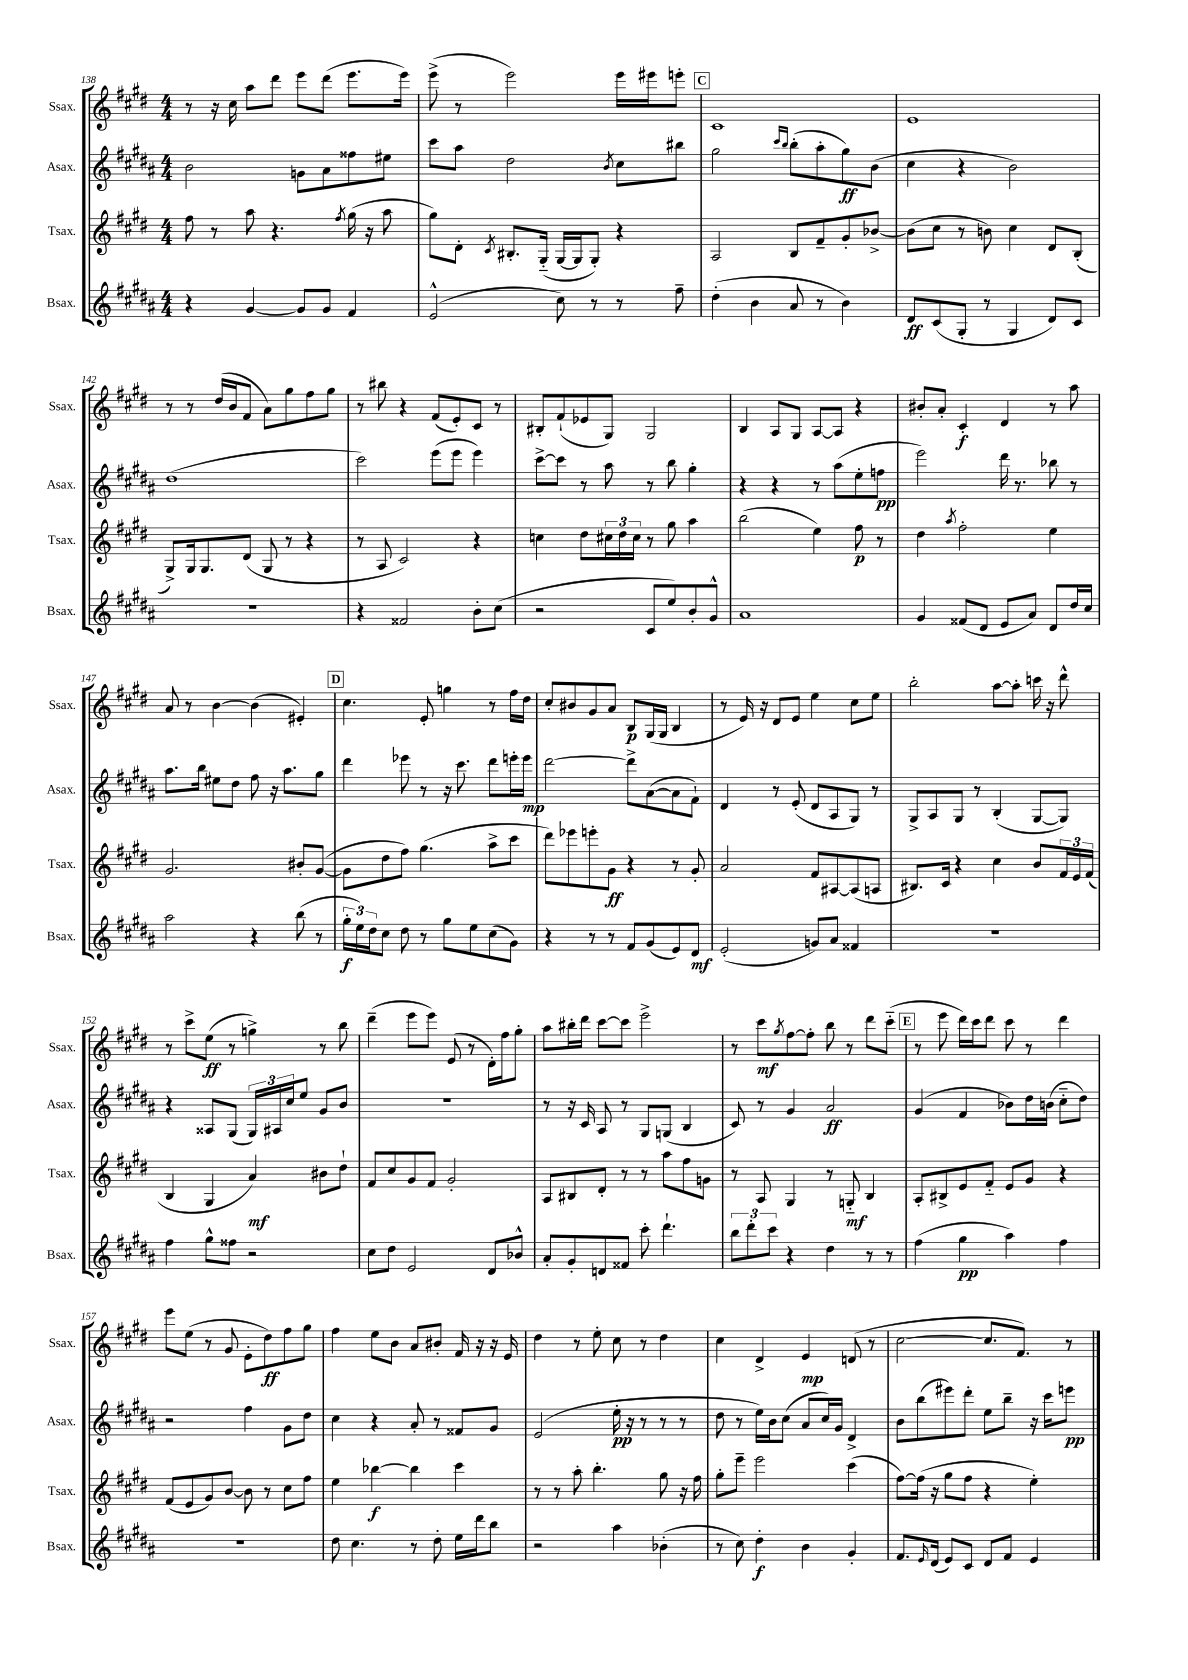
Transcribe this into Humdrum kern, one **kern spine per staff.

**kern	**kern	**kern	**kern
*staff4	*staff3	*staff2	*staff1
*clefG2	*clefG2	*clefG2	*clefG2
*k[f#c#g#d#a#]	*k[f#c#g#d#]	*k[f#c#g#d#a#]	*k[f#c#g#d#]
*M4/4	*M4/4	*M4/4	*M4/4
4r	8ff#	2b	8r
.	8r	.	16r
.	.	.	16cc#
[4g#	8aa	.	8aa
.	4.r	.	8ddd#
8g#]	.	8g	8eee
8g#	.	8a#	(8ddd#
.	8qff#	.	.
4f#	(16gg#	8ff##	8.eee
.	16r	.	.
.	8aa	8ee#	.
.	.	.	16eee)
=	=	=	=
(2e^^	8gg#)	8ccc#	(8eee^
.	8d#'	8aa#	8r
.	8qc#	.	.
.	8.B#'	2dd#	2eee)
.	(16G#'~	.	.
8cc#)	[16G#	.	.
.	16G#]	.	.
8r	8G#')	.	.
.	.	8qb	.
8r	4r	8cc#	16eee
.	.	.	16eee#
8ff#~	.	8bb#	8eee'
=	=	=	=
(4dd#'	2A	2gg#	1c#
4b	.	.	.
.	.	16qqccc#	.
.	.	16qqbb	.
8a#	8B	(8bb'	.
8r	8f#~	8aa#'	.
4b)	8g#'	8gg#)	.
.	[8b-^	(8b	.
=	=	=	=
8d#	(8b-]	4cc#	1e
(8c#	8cc#	.	.
8G#'	8r	4r	.
8r	8b)	.	.
4G#	4cc#	2b)	.
8d#)	8d#	.	.
8c#	(8B'	.	.
=	=	=	=
1r	8G#^)	(1dd#	8r
.	16G#	.	8r
.	8.G#	.	.
.	.	.	(16dd#
.	.	.	16b
.	(8d#	.	8f#
.	8G#	.	8a)
.	8r	.	8gg#
.	4r	.	8ff#
.	.	.	8gg#
=	=	=	=
4r	8r	2ccc#)	8r
.	8A	.	8bb#
2f##	2c#)	.	4r
.	.	(8eee	(8f#
.	.	8eee	8e')
8b'	4r	4eee)	8c#
(8cc#	.	.	8r
=	=	=	=
2r	4cc	[8ccc#^	8B#'
.	.	8ccc#]	(8f#`
.	8dd#	8r	8e-
.	24cc#	8aa#	8G#)
.	24dd#	.	.
.	24cc#	.	.
8c#	8r	8r	2G#
8ee)	8gg#	8bb	.
8b'	4aa	4gg#'	.
8g#^^	.	.	.
=	=	=	=
1a#	(2bb	4r	4B
.	.	4r	8A
.	.	.	8G#
.	4ee)	8r	[8A
.	.	(8aa#	8A]
.	8ff#	8ee'	4r
.	8r	8ff	.
=	=	=	=
4g#	4dd#	2eee)	8b#'
.	.	.	8a'
.	8qaa	.	.
(8f##	2ff#'	.	4c#'
8d#	.	.	.
8e	.	16ddd#	4d#
.	.	8.r	.
8a#)	.	.	.
8d#	4ee	8bb-	8r
16dd#	.	8r	8aa
16cc#	.	.	.
=	=	=	=
2aa#	2.g#	8.aa#	8a
.	.	.	8r
.	.	16bb	.
.	.	8ee#	[4b
.	.	8dd#	.
4r	.	8ff#	(4b]
.	.	16r	.
.	.	8.aa#	.
(8bb	8b#'	.	4e#')
8r	([8g#	8gg#	.
=	=	=	=
24gg#'	8g#]	4ddd#	4.cc#
24ee)	.	.	.
24dd#	.	.	.
8cc#	8dd#	.	.
8dd#	8ff#)	8eee-	.
8r	(4.gg#	8r	8e'
8gg#	.	16r	4gg
.	.	8.ccc#	.
8ee	.	.	.
(8cc#	8aa^	8ddd#	8r
8g#)	8ccc#	16eee'	16ff#
.	.	16eee	16dd#
=	=	=	=
4r	8ddd#)	[2ddd#	8cc#'
.	8eee-	.	8b#
8r	8eee'	.	8g#
8r	8g#	.	8a
8f#	4r	8ddd#^]	8B
(8g#	.	([8a#	(16G#
.	.	.	16G#
8e)	8r	8a#]	4B
8d#	8g#'	8f#`)	.
=	=	=	=
(2e'	2a	4d#	8r
.	.	.	16e)
.	.	.	16r
.	.	8r	8d#
.	.	(8e'	8e
8g)	8f#	8d#	4ee
8a#	[8A#	8A#	.
4f##	(8A#]	8G#)	8cc#
.	8A	8r	8ee
=	=	=	=
1r	8.B#)	8G#^	2bb'
.	.	8A#	.
.	16c#	.	.
.	4r	8G#	.
.	.	8r	.
.	4cc#	(4B'	[8aa
.	.	.	8aa']
.	8b	[8G#	16ccc
.	.	.	16r
.	24f#	8G#])	8ddd#^^
.	24e	.	.
.	(24f#	.	.
=	=	=	=
4ff#	4B	4r	8r
.	.	.	8ccc#^
8gg#^^	4G#	8A##	(8ee
8ff##	.	(8G#	8r
2r	4a)	24G#)	4gg^)
.	.	24A#	.
.	.	24cc#	.
.	.	8ee	.
.	8b#	8g#	8r
.	8dd#`	8b	8bb
=	=	=	=
8cc#	8f#	1r	(4ddd#~
8dd#	8cc#	.	.
2e	8g#	.	8eee
.	8f#	.	8eee)
.	2g#'	.	(8e
.	.	.	8r
8d#	.	.	16d#')
.	.	.	16ff#
8b-^^	.	.	8gg#'
=	=	=	=
8a#'	8A	8r	8aa
8g#'	8B#	16r	16bb#'
.	.	16c#	16ddd#
8d	8d#'	8A#	[8ccc#
8f##	8r	8r	8ccc#]
8ccc#'	8r	8G#	2eee^
4.ddd#`	8aa	(8G	.
.	8ff#	4B	.
.	8g	.	.
=	=	=	=
12bb	8r	8c#)	8r
12ddd#'	.	.	.
.	8A	8r	8ccc#
12ccc#	.	.	.
.	.	.	8qgg#
4r	4G#	4g#	[8ff#
.	.	.	8ff#']
4dd#	8r	2a#	8bb
.	8G'~	.	8r
8r	4B	.	8ddd#
8r	.	.	(8ccc#'~
=	=	=	=
(4ff#	8A'	(4g#	8r
.	8B#^	.	8eee
4gg#	8e	4f#	16ddd#)
.	.	.	16ccc#
.	8f#'~	.	8ddd#
4aa#)	8e	8b-)	8ccc#
.	8g#	16dd#	8r
.	.	(16b	.
4ff#	4r	8cc#'~	4ddd#
.	.	8dd#)	.
=	=	=	=
1r	(8f#	2r	8eee
.	8e	.	(8ee
.	8g#)	.	8r
.	[8b	.	8g#
.	8b]	4ff#	8e'
.	8r	.	8dd#)
.	8cc#	8g#	8ff#
.	8ff#	8dd#	8gg#
=	=	=	=
8dd#	4ee	4cc#	4ff#
4.cc#	.	.	.
.	[4bb-	4r	8ee
.	.	.	8b
8r	4bb-]	8a#'	8a
8dd#'	.	8r	8b#'
16ee	4ccc#	8f##	16f#
16ddd#	.	.	16r
8bb	.	8g#	16r
.	.	.	16e
=	=	=	=
2r	8r	(2e	4dd#
.	8r	.	.
.	8aa'	.	8r
.	4.bb'	.	8ee'
4aa#	.	16ee'	8cc#
.	.	16r	.
.	.	8r	8r
(4b-'	8gg#	8r	4dd#
.	16r	8r	.
.	16ff#	.	.
=	=	=	=
8r	8gg#'	8dd#	4cc#
8cc#)	8eee~	8r	.
4dd#'	2eee	16ee)	4d#^
.	.	16b	.
.	.	(8cc#	.
4b	.	8a#	4e
.	.	16cc#)	.
.	.	16g#	.
4g#'	(4ccc#	4d#^	(8d
.	.	.	8r
=	=	=	=
8.f#	[8ff#)	8b	[2cc#
.	(16ff#]	(8bb	.
16qqe	.	.	.
(16d#	16r	.	.
8e)	8gg#	8eee#)	.
8c#	8ff#	8ddd#'	.
8d#	4r	8ee	8.cc#]
8f#	.	8bb~	.
.	.	.	8.f#)
4e	4ee')	16r	.
.	.	16ccc#	.
.	.	8eee	8r
==	==	==	==
*-	*-	*-	*-
